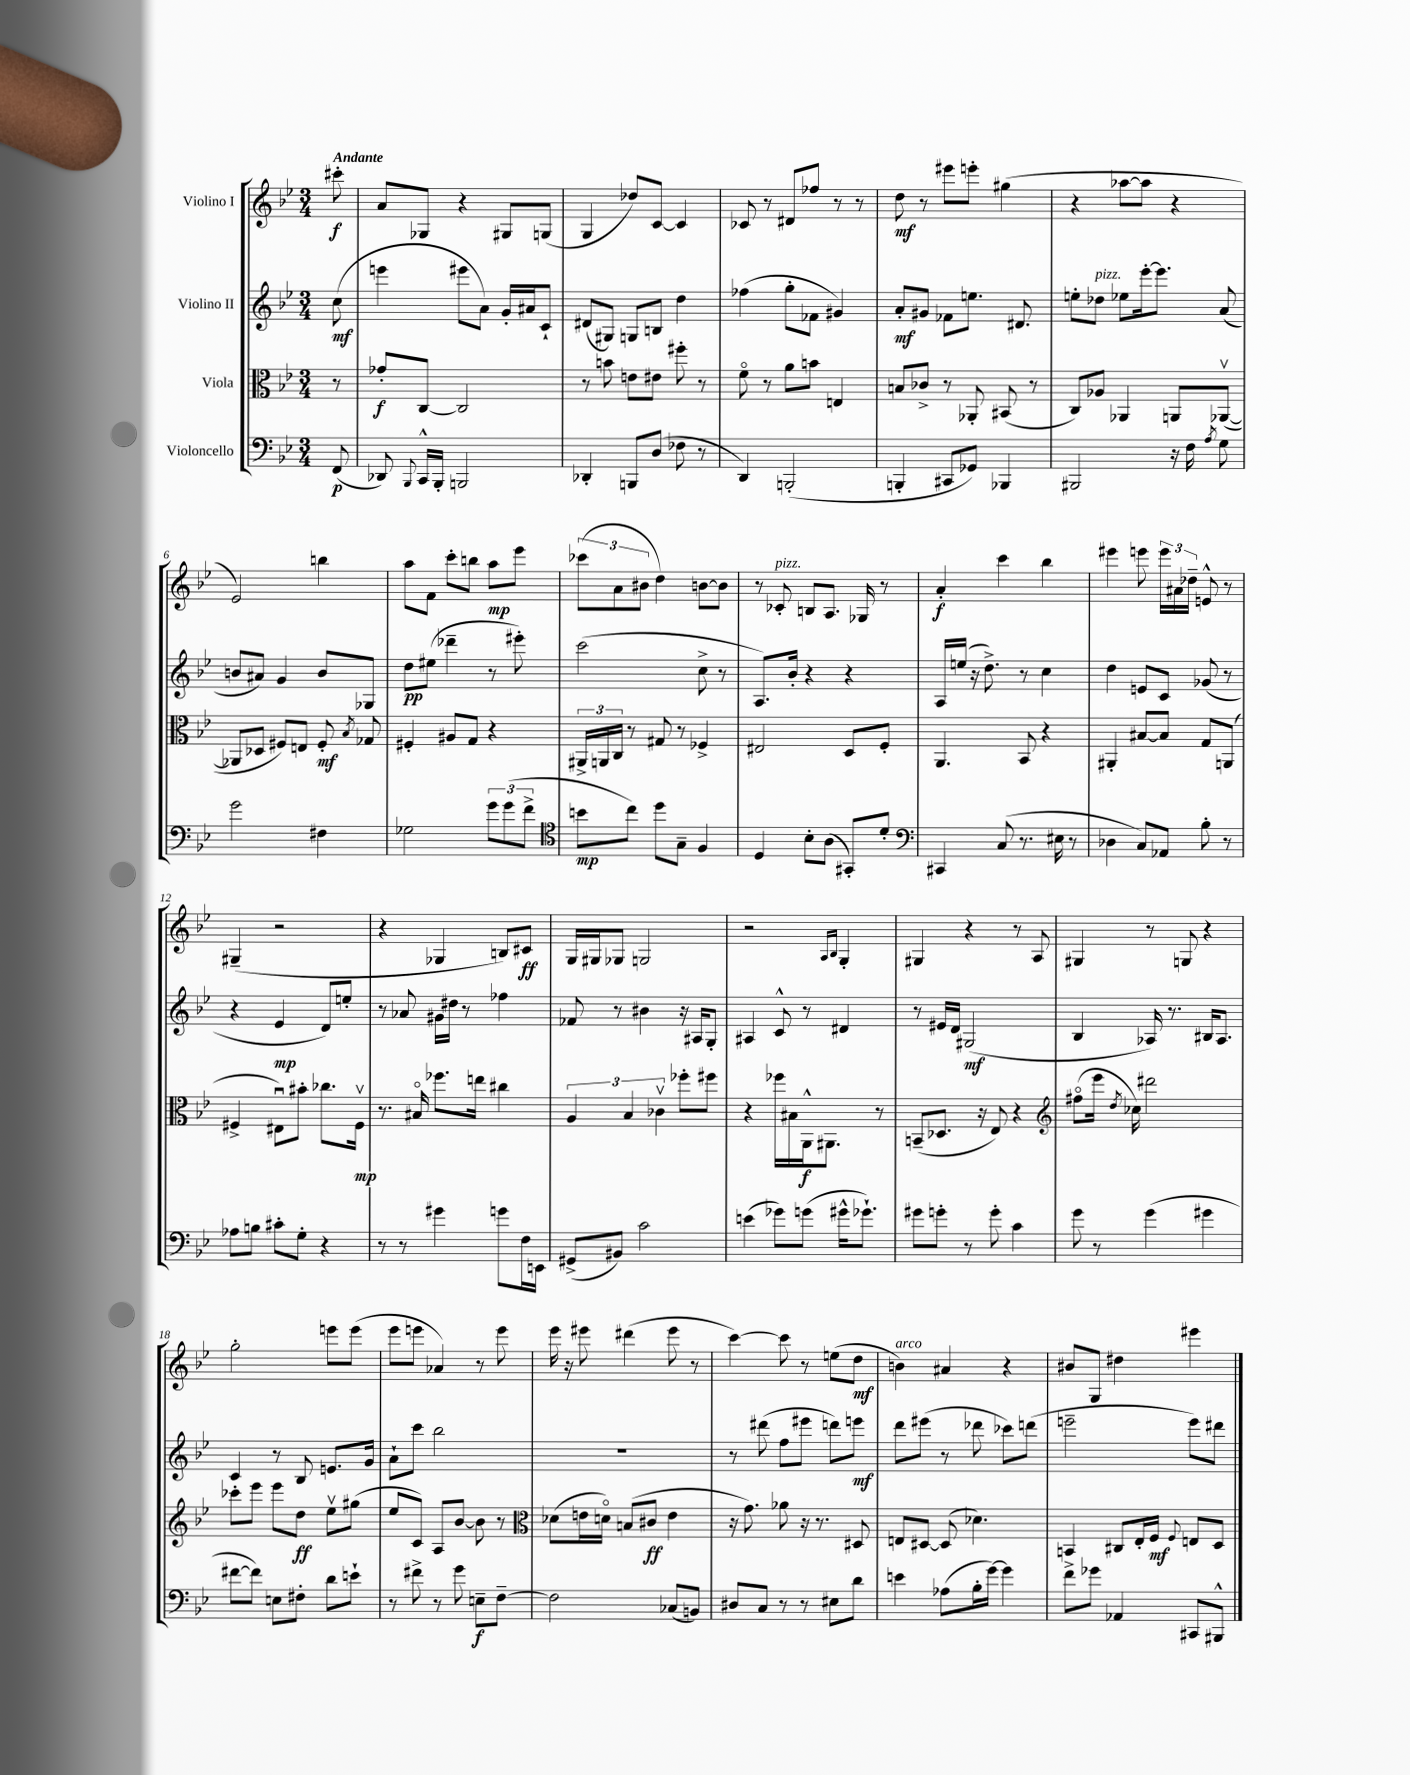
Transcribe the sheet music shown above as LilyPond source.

<<
\new StaffGroup <<
\new Staff = "s0" \with { instrumentName = "Violino I" } {
    \clef treble \key bes \major \numericTimeSignature \time 3/4 \partial 8 \tempo "Andante"
    \autoBeamOff cis'''8-.\f |
    a'8[ ges8] r4 gis8[ g8]( |
    g4 des''8[) c'8]~ c'4 |
    ces'8 r8 dis'8[ fes''8] r8 r8 |
    d''8\mf r8 eis'''8[ e'''8]-. gis''4( |
    r4 aes''8[~ aes''8] r4 |
    ees'2) b''4 |
    a''8[ f'8] c'''8[-. b''8] a''8[\mp ees'''8] |
    \tuplet 3/2 { ces'''8[( a'8 bis'8] } d''4) b'8[~ b'8] |
    r8 ces'8-.^\markup { \italic "pizz." } b8[ a8.] ges16 r8 |
    a'4-.\f c'''4 bes''4 |
    eis'''4 e'''8 \tuplet 3/2 { e'''16[ ais'16 des''16]-- } e'8-^ r8 |
    gis4--( r2 |
    r4 ges4 b8[) cis'8]\ff |
    g16[ gis16 ges8] g2 |
    r2 \grace { a16[ bes16] } g4-. |
    gis4 r4 r8 a8 |
    gis4 r8 g8 r4 |
    g''2-. e'''8[ e'''8]( |
    ees'''8[ e'''8] aes'4) r8 e'''8 |
    ees'''16 r16 eis'''8 dis'''4( eis'''8 r8 |
    c'''4~) c'''8 r8 e''8[( d''8]\mf |
    b'4^\markup { \italic "arco" }) ais'4 r4 |
    bis'8[ g8] dis''4 eis'''4 \bar "|." |
}
\new Staff = "s1" \with { instrumentName = "Violino II" } {
    \clef treble \key bes \major \numericTimeSignature \time 3/4 \partial 8
    \autoBeamOff c''8\mf( |
    e'''4 eis'''8[ a'8]) g'16[-. ais'16 c'8]-! |
    dis'8[( gis8]) g8[ b8] d''4 |
    fes''4( g''8[-. fes'8] gis'4) |
    a'8[-.\mf gis'8] fes'8[ e''8.] dis'8. |
    e''8[-. des''8]^\markup { \italic "pizz." } ees''8[ ees'''16~-. ees'''8.] a'8( |
    b'8[ ais'8]) g'4 b'8[ ges8] |
    d''8[\pp eis''8]( des'''4-- r8 eis'''8-.) |
    c'''2( c''8-> r8 |
    a8.[) bes'16]-. r4 r4 |
    a16[ e''16]( r16 d''8.->) r8 c''4 |
    d''4 e'8[ c'8] ges'8( r8 |
    r4 ees'4\mp d'8[) e''8]-. |
    r8 aes'8 gis'16[ dis''16] r8 fes''4 |
    fes'8 r8 bis'4 r16 ais16[ g8]-. |
    ais4 c'8-^ r8 dis'4 |
    r8 eis'16[ d'16] gis2\mf( |
    bes4 aes16) r8. bis16[ aes8.] |
    c'4 r8 bes8 e'8.[ g'16] |
    a'8[-! c'''8] bes''2 |
    R2. |
    r8 dis'''8( f''8[ eis'''8] d'''8[) e'''8]\mf |
    d'''8[ eis'''8]( r8 des'''8 ces'''8[) d'''8]( |
    e'''2-- e'''8[) dis'''8] \bar "|." |
}
\new Staff = "s2" \with { instrumentName = "Viola" } {
    \clef alto \key bes \major \numericTimeSignature \time 3/4 \partial 8
    \autoBeamOff r8 |
    ges'8[-.\f c8]~ c2 |
    r8 b'8 e'8[ eis'8] fis''8-. r8 |
    f'8\flageolet r8 a'8[ b'8] e4 |
    b8[ ces'8]-> r8 aes,8-. bis,8( r8 |
    c8[) aes8] aes,4 a,8[ aes,8]~\upbow( |
    aes,8[ des8] fis8[) e8] fis8-.\mf \acciaccatura { bes8 } ges8 |
    fis4-. ais8[ g8] r4 |
    \tuplet 3/2 { ais,16[-> a,16 c16] } r8 gis8 r8 fes4-> |
    eis2 d8[ f8]-. |
    a,4. bes,8 r4 |
    ais,4-. bis8[~ bis8] g8[ a,8]( |
    fis4-> eis8[\downbow) bis'8]-. ces''8.[ fis16]\upbow\mp |
    r8. bis16\flageolet fes''8.[ e''16] cis''4 |
    \tuplet 3/2 { a4 bes4 ces'4\upbow } fes''8[-. fis''8] |
    r4 fes''16[ bis16 a,16-^\f ais,8.] r8 |
    b,8[--( des8.] r16 ees8) r4 |
    \clef treble fis''8[\flageolet( ees'''16] \acciaccatura { d''8 } ces''16) dis'''2 |
    ces'''8[-. ees'''8] ees'''8[ d''8]\ff ees''8[\upbow gis''8]( |
    ees''8[ c'8]) a8[ bes'8]~ bes'8 r8 |
    \clef alto des'8[( e'16 d'16]\flageolet) b8[( cis'8]\ff e'4 |
    r16 g'8.) aes'8 r16 r8. dis8 |
    e8[ dis8]~ dis8( des'4.) |
    b,4 cis8[ ees16-. f16]\mf \appoggiatura { f8 } e8[ d8] \bar "|." |
}
\new Staff = "s3" \with { instrumentName = "Violoncello" } {
    \clef bass \key bes \major \numericTimeSignature \time 3/4 \partial 8
    \autoBeamOff f,8\p( |
    des,8) \appoggiatura { bes,,8 } c,16[-^ bes,,16]-. b,,2 |
    des,4-. b,,8[ d8]( fes8 r8 |
    d,4) b,,2-.( |
    b,,4-. cis,8[ ges,8]) bes,,4 |
    bis,,2 r16 f16 \acciaccatura { a8 } g8 |
    g'2 fis4 |
    ges2 \tuplet 3/2 { g'8[ g'8( f'8]-> } |
    \clef tenor b'8[\mp c''8]) d''8[ g8]-- f4 |
    d4 bes8[-. a8]( gis,8[-.) d'8]-. |
    \clef bass cis,4 c8( r8. eis16 r8 |
    des4 c8[) aes,8] bes8-. r8 |
    aes8[ b8] cis'8[-. g8]-. r4 |
    r8 r8 gis'4 g'8[ f16 e,16] |
    gis,8[->( bis,8]) c'2 |
    e'4( ges'8[) g'8]( gis'16[-^ ges'8.]-!) |
    gis'8[ g'8]-. r8 g'8-. c'4 |
    g'8 r8 g'4( gis'4 |
    fis'8[~ fis'8]) e8[ fis8]-. d'8[ e'8]-! |
    r8 fis'8-> r8 g'8 e8[--\f f8]~-- |
    f2 ces8[( b,8]) |
    dis8[ c8] r8 r8 eis8[ d'8] |
    e'4 aes8[( bes16-. g'16]~) g'4 |
    f'8[-> ges'8] aes,4 cis,8[ bis,,8]-^ \bar "|." |
}
>>
>>
